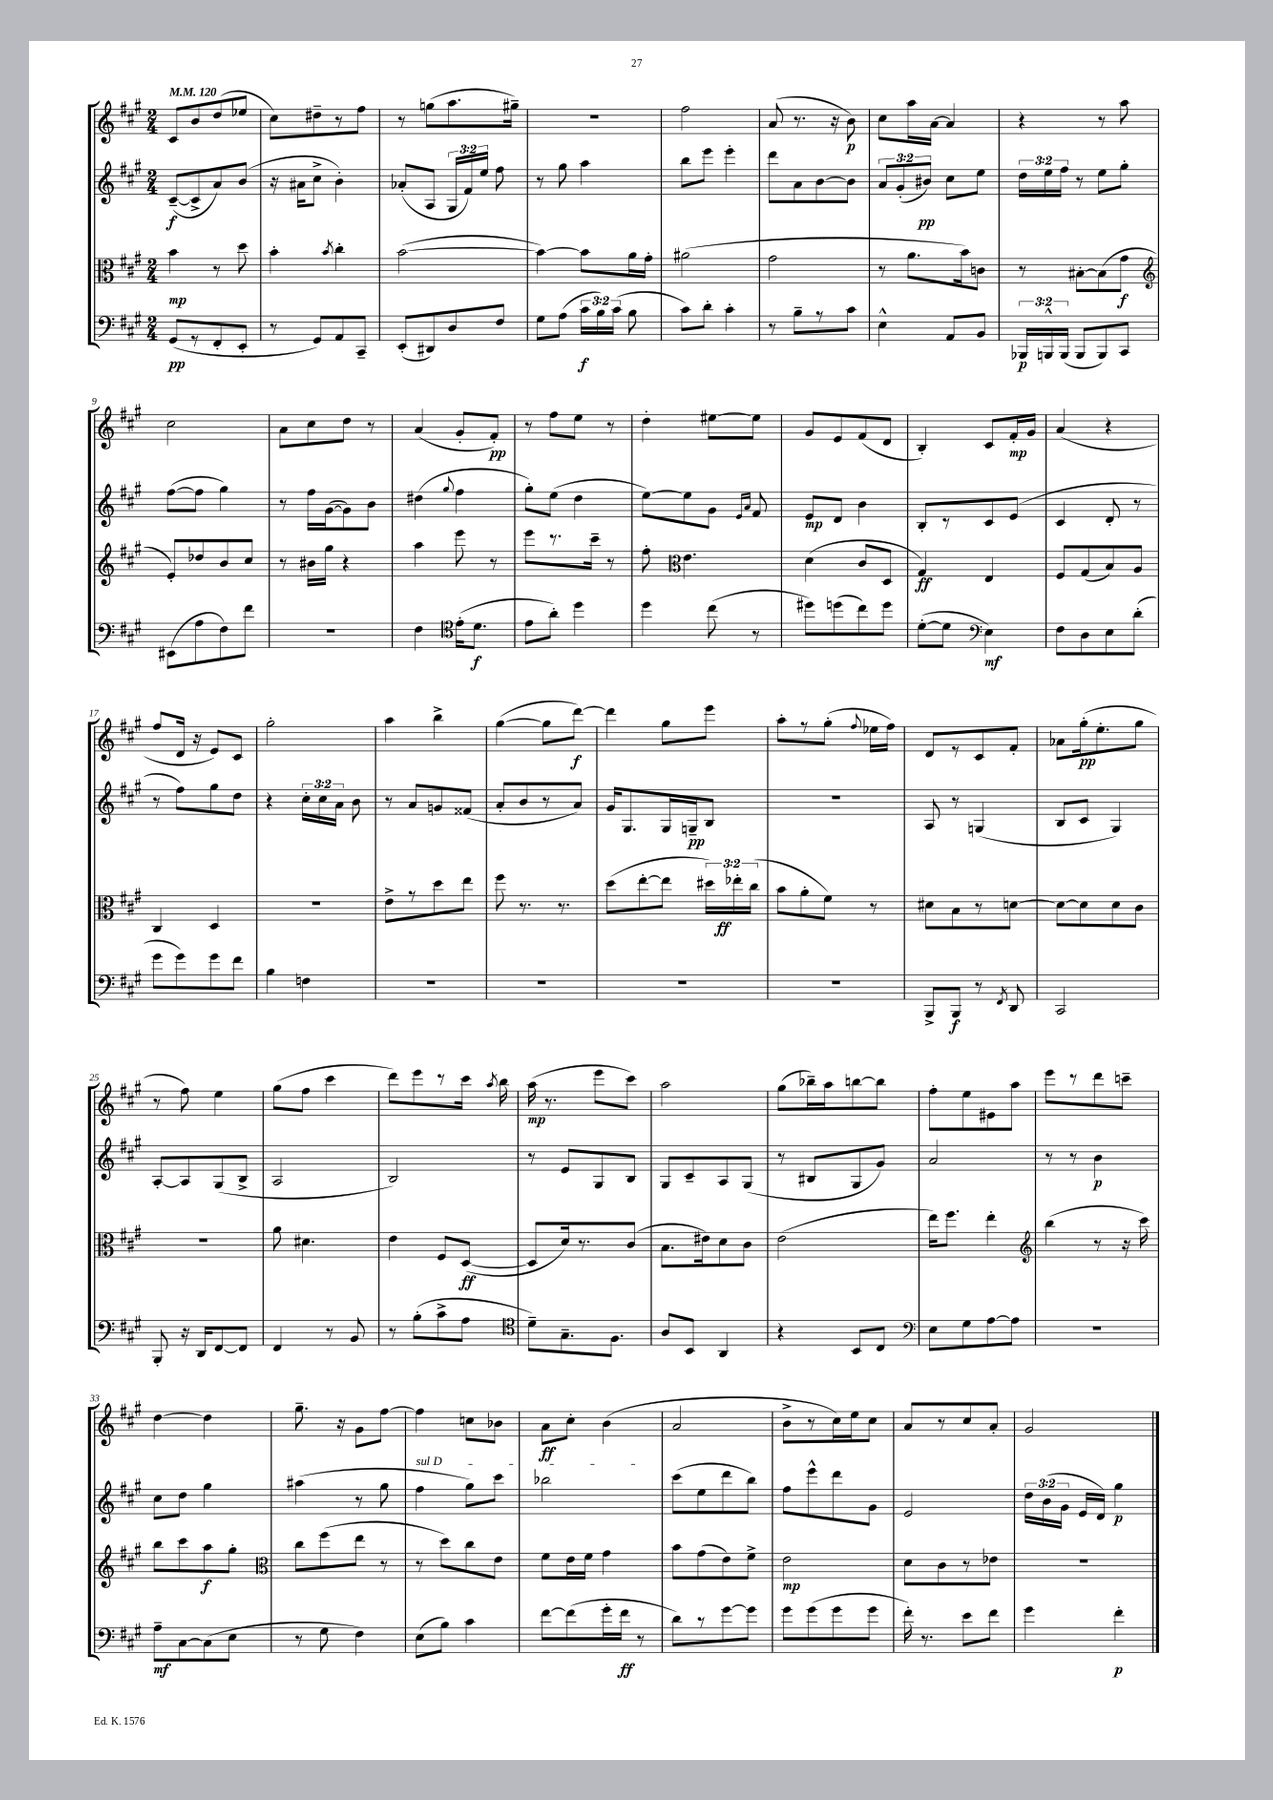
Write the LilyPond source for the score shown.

<<
\new StaffGroup <<
\new Staff = "s0" {
    \clef treble \key a \major \numericTimeSignature \time 2/4 \tempo 4 = 120
    \autoBeamOff cis'8[ b'8 d''8( ees''8] |
    cis''8[) dis''8-- r8 fis''8] |
    r8 g''8[( a''8. gis''16]--) |
    r2 |
    fis''2 |
    a'8( r8. r16 b'8\p) |
    cis''8[ a''16 a'16]~ a'4 |
    r4 r8 a''8 |
    cis''2 |
    a'8[ cis''8 d''8] r8 |
    a'4( gis'8[-. fis'8]-.\pp) |
    r8 fis''8[ e''8] r8 |
    d''4-. eis''8[~ eis''8] |
    gis'8[ e'8 fis'8( d'8] |
    b4-.) cis'8[ fis'16-.\mp gis'16] |
    a'4( r4 |
    fis''8[ d'16] r16 e'8[) cis'8] |
    gis''2-. |
    a''4 b''4-> |
    gis''4~( gis''8[ d'''8]~\f) |
    d'''4 gis''8[ e'''8] |
    a''8[-. r8 gis''8]-.( \appoggiatura { fis''8 } ees''16[ fis''16]) |
    d'8[ r8 cis'8 fis'8]-. |
    aes'8[ gis''16-.\pp( e''8.-. gis''8] |
    r8 fis''8) e''4 |
    gis''8[( fis''8] cis'''4 |
    d'''8[) e'''8 r8 cis'''16] \acciaccatura { a''8 } b''16 |
    a''16\mp( r8. e'''8[ cis'''8]) |
    a''2 |
    gis''8[( bes''16--) a''16 b''8~ b''8] |
    fis''8[-. e''8 eis'8 a''8] |
    e'''8[ r8 d'''8 c'''8]-- |
    d''4~ d''4 |
    gis''8.-- r16 gis'8[ fis''8]~ |
    fis''4 c''8[ bes'8] |
    a'8[\ff cis''8]-. b'4( |
    a'2 |
    b'8[-> r8 cis''16) e''16 cis''8] |
    a'8[ r8 cis''8 a'8]-. |
    gis'2 \bar "|." |
}
\new Staff = "s1" {
    \clef treble \key a \major \numericTimeSignature \time 2/4 \override Staff.TupletNumber.text = #tuplet-number::calc-fraction-text
    \autoBeamOff cis'8[~--\f( cis'8-> a'8) b'8]( |
    r16 ais'16[ cis''8]-> b'4-.) |
    aes'8[-.( a8] \tuplet 3/2 { gis16[ fis'16) e''16] } fis''8 |
    r8 gis''8 a''4 |
    b''8[ e'''8] e'''4-. |
    d'''8[ a'8 b'8~ b'8] |
    \tuplet 3/2 { a'8[ gis'8-.( bis'8]\pp) } cis''8[ e''8] |
    \tuplet 3/2 { d''16[ e''16 fis''16] } r8 e''8[ gis''8]-. |
    fis''8[~( fis''8] gis''4) |
    r8 fis''16[ gis'16~( gis'8) b'8] |
    dis''4( \appoggiatura { gis''8 } fis''4 |
    gis''8[-.) e''8]( d''4 |
    e''8[~) e''8 gis'8] \grace { e'16[ a'16] } fis'8 |
    e'8[\mp d'8] b'4 |
    b8[-. r8 cis'8 e'8]( |
    cis'4 d'8-. r8 |
    r8 fis''8[) gis''8 d''8] |
    r4 \tuplet 3/2 { cis''16[-. cis''16 a'16] } b'8 |
    r8 a'8[ g'8 fisis'8]( |
    a'8[-. b'8 r8 a'8]) |
    gis'16[ gis8. gis16 g16--\pp b8] |
    r2 |
    a8 r8 g4( |
    b8[ cis'8] gis4) |
    a8[~-. a8 gis8( b8]-> |
    a2 |
    b2) |
    r8 e'8[ gis8 b8] |
    gis8[ cis'8-- a8 gis8]( |
    r8 bis8[ gis8 gis'8]) |
    a'2 |
    r8 r8 b'4\p |
    cis''8[ d''8] gis''4 |
    ais''4( r8 gis''8 |
    \once \override TextSpanner.bound-details.left.text = \markup { \italic "sul D" } fis''4\startTextSpan gis''8[) cis'''8] |
    bes''2\stopTextSpan |
    cis'''8[( e''8 d'''8 b''8]) |
    fis''8[ e'''8-^ d'''8 gis'8] |
    e'2 |
    \tuplet 3/2 { d''16[ b'16( gis'16] } e'16[ d'16]) gis''4\p \bar "|." |
}
\new Staff = "s2" {
    \clef alto \key a \major \numericTimeSignature \time 2/4 \override Staff.TupletNumber.text = #tuplet-number::calc-fraction-text
    \autoBeamOff b'4\mp r8 d''8 |
    b'4-. \acciaccatura { b'8 } cis''4-. |
    b'2~( |
    b'4~) b'8[ a'16 gis'16]-. |
    ais'2( |
    gis'2 |
    r8 a'8.[ b'16) c'8] |
    r8 bis8[~-. bis8( gis'8]\f |
    \clef treble e'8[-.) des''8 b'8 cis''8] |
    r8 bis'16[ gis''16] r4 |
    a''4 e'''8 r8 |
    e'''8[ r8. cis'''16]-- r8 |
    fis''8-. \clef alto e'4. |
    d'4( cis'8[ d8] |
    gis4\ff) e4 |
    fis8[ gis8( b8) a8] |
    cis4 d4 |
    R2 |
    e'8[-> r8 d''8 e''8] |
    fis''8 r8. r8. |
    d''8[( e''8~-. e''8] \tuplet 3/2 { dis''16[) ees''16-.\ff cis''16]( } |
    b'8[ a'8-. fis'8]) r8 |
    dis'8[ b8 r8 d'8]~ |
    d'8[~ d'8 d'8 cis'8] |
    r2 |
    a'8 dis'4. |
    e'4 fis8[ d8]~\ff( |
    d8[ d'16) r8. cis'8]( |
    b8.[ eis'16) d'8 cis'8] |
    e'2( |
    e''16[) fis''8.] e''4-. |
    \clef treble b''4( r8 r16 cis'''16) |
    b''8[ cis'''8 a''8\f gis''8]-. |
    \clef alto cis''8[ fis''8( e''8] r8 |
    r8 d''8[) cis''8 e'8] |
    fis'8[ e'16 fis'16] gis'4 |
    b'8[ gis'8( e'8) fis'8]-> |
    e'2\mp |
    d'8[ cis'8 r8 ees'8] |
    R2 \bar "|." |
}
\new Staff = "s3" {
    \clef bass \key a \major \numericTimeSignature \time 2/4 \override Staff.TupletNumber.text = #tuplet-number::calc-fraction-text
    \autoBeamOff gis,8[\pp( r8 fis,8-. e,8]-. |
    r8 gis,8[) a,8 cis,8]-- |
    e,8[-.( dis,8) d8 fis8] |
    gis8[ a8]( \tuplet 3/2 { cis'16[\f b16) cis'16]( } b8 |
    cis'8[) d'8]-. cis'4-. |
    r8 b8[-- r8 cis'8] |
    e4-^ a,8[ b,8] |
    \tuplet 3/2 { bes,,16[\p b,,16-^ b,,16]( } b,,8[ b,,8) cis,8] |
    eis,8[( a8 fis8) fis'8] |
    r2 |
    fis4 \clef tenor e'16[-.( d'8.]\f |
    e'8[ a'8]-.) d''4 |
    d''4 cis''8( r8 |
    dis''8[) d''8( cis''8) d''8] |
    d'8[~-.( d'8] \clef bass e4\mf) |
    fis8[ d8 e8 d'8]-.( |
    gis'8[ gis'8) gis'8 fis'8] |
    b4 f4 |
    R2 |
    R2 |
    R2 |
    R2 |
    b,,8[-> b,,8]\f r8 \acciaccatura { fis,8 } d,8 |
    cis,2 |
    b,,8-. r16 d,16[ fis,8~ fis,8] |
    fis,4 r8 b,8 |
    r8 b8[-.( cis'8-> a8] |
    \clef tenor d'8[--) gis8.-- fis8.] |
    a8[ b,8] a,4 |
    r4 b,8[ cis8] |
    \clef bass e8[ gis8 a8~ a8] |
    R2 |
    a8[--\mf cis8~ cis8( e8] |
    r8 gis8 fis4) |
    e8[( b8]) cis'4 |
    fis'8[~ fis'8( gis'16-. fis'16]\ff r8 |
    d'8[) r8 gis'8~ gis'8] |
    gis'8[ gis'8( gis'8 gis'8] |
    fis'16-.) r8. e'8[ fis'8] |
    gis'4 fis'4-.\p \bar "|." |
}
>>
>>
